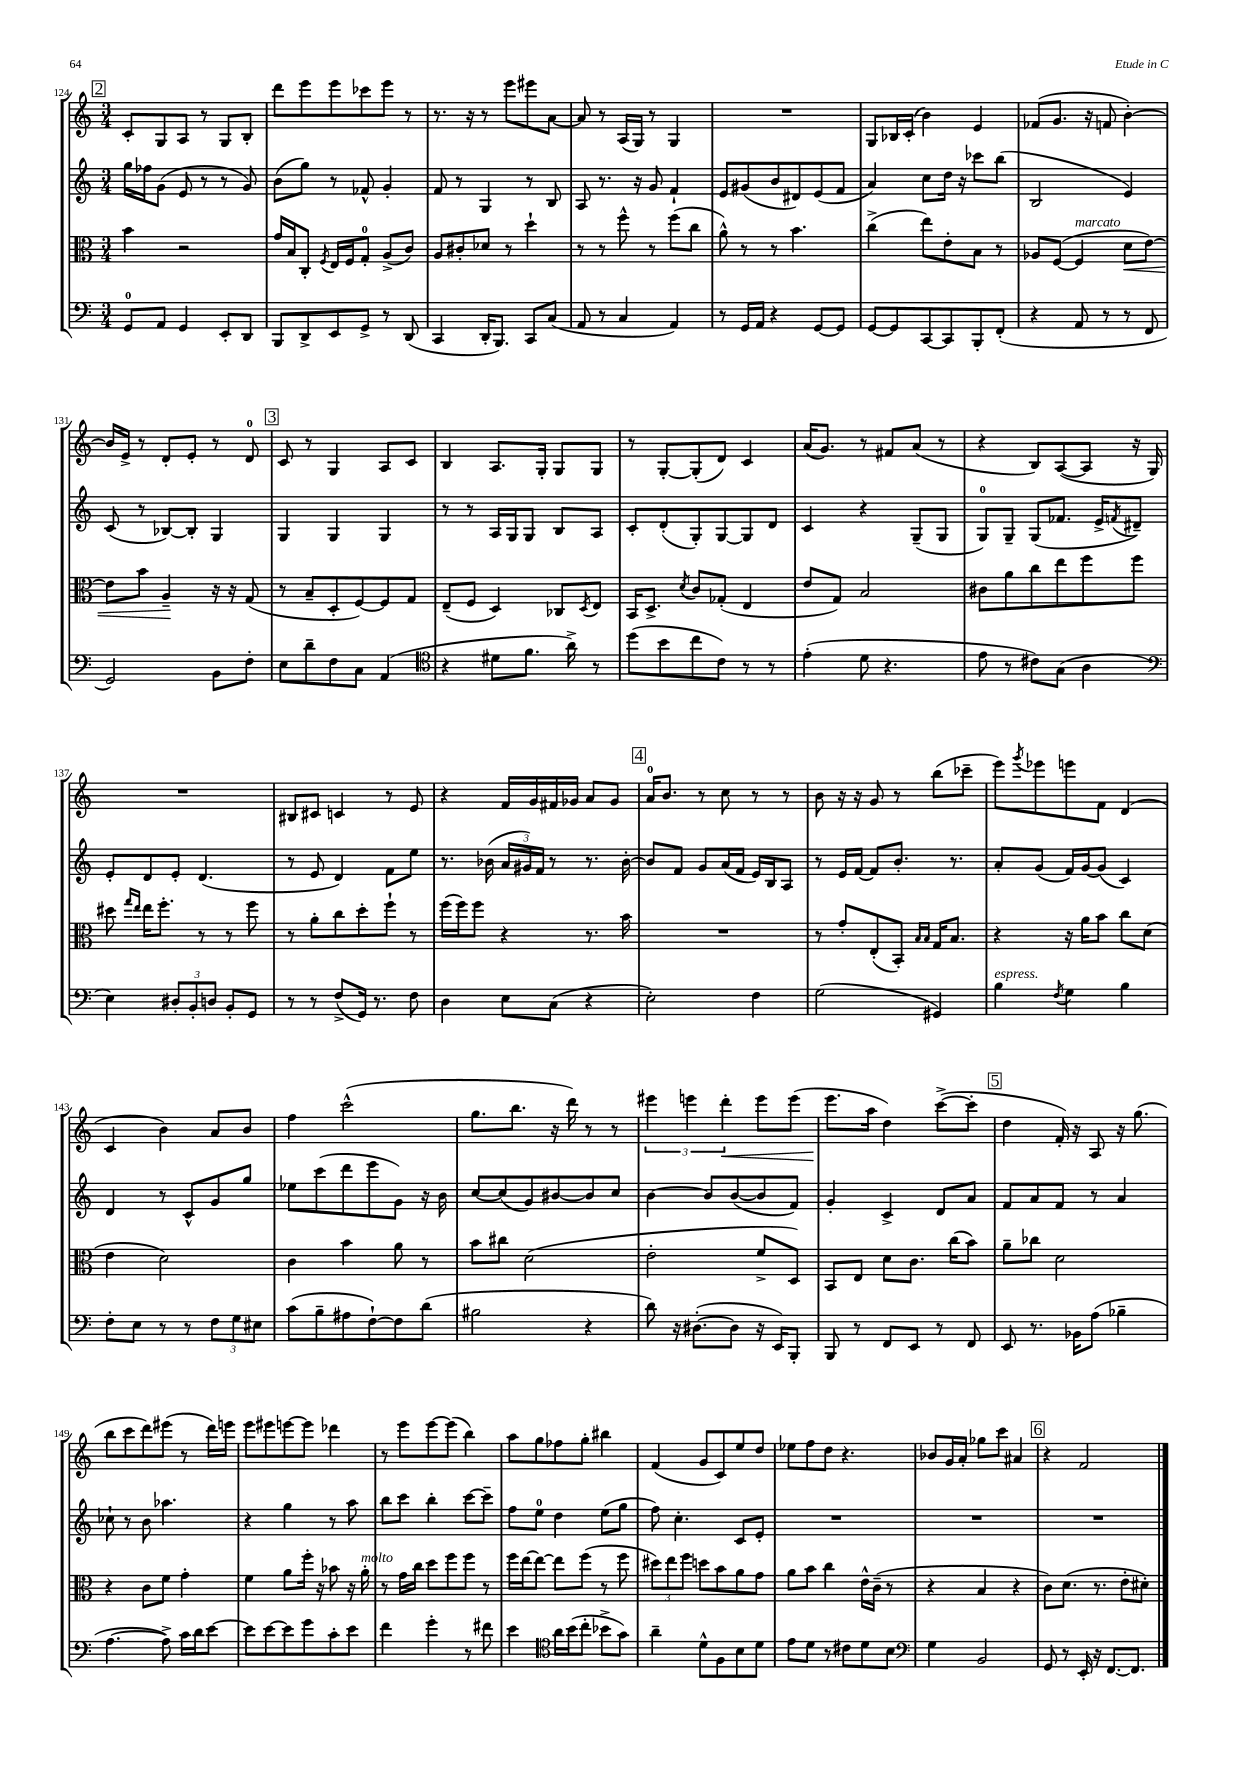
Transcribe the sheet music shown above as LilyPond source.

<<
\new StaffGroup <<
\new Staff = "s0" {
    \clef treble \key c \major \numericTimeSignature \time 3/4
    \mark \markup { \box "2" } c'8-. g8 a8 r8 g8 b8-. |
    d'''8 e'''8 e'''8 ces'''8 e'''8 r8 |
    r8. r16 r8 e'''8 eis'''8 a'8~ |
    a'8 r8 a16( g16) r8 g4 |
    R2. |
    g8 bes16 c'16-.( b'4) e'4 |
    fes'8( g'8. r16 f'8 b'4~-.) |
    b'16 e'16-> r8 d'8-. e'8-. r8 d'8-0 |
    \mark \markup { \box "3" } c'8 r8 g4 a8 c'8 |
    b4 a8. g16-. g8 g8 |
    r8 g8~-. g8-.( d'8) c'4 |
    a'16( g'8.) r8 fis'8 a'8( r8 |
    r4 b8) a8~( a8 r16 g16) |
    R2. |
    bis8 cis'8 c'4 r8 e'8 |
    r4 f'16 g'16 fis'16 ges'16 a'8 ges'8 |
    \mark \markup { \box "4" } a'16-0 b'8. r8 c''8 r8 r8 |
    b'8 r16 r16 g'8 r8 b''8( ces'''8-- |
    e'''8) \acciaccatura { g'''8 } ees'''8 e'''8 f'8 d'4( |
    c'4 b'4) a'8 b'8 |
    f''4 c'''2-^( |
    g''8. b''8. r16 d'''16) r8 r8 |
    \tuplet 3/2 { eis'''4 e'''4 d'''4-.\< } e'''8 e'''8( |
    e'''8.\! a''16 d''4) c'''8~->( c'''8-. |
    \mark \markup { \box "5" } d''4 f'16-.) r16 a8 r16 g''8.( |
    b''8 c'''8 d'''8) eis'''8( r8 d'''16) e'''16 |
    e'''8 eis'''8 e'''8~ e'''8 des'''4 |
    r8 e'''8 e'''8~ e'''8( b''4) |
    a''8 g''8 fes''8 g''8-. bis''4 |
    f'4( g'8 c'8) e''8 d''8 |
    ees''8 f''8 d''8 r4. |
    bes'8 g'16 a'16-. ges''8 c'''8 ais'4 |
    \mark \markup { \box "6" } r4 f'2 \bar "|." |
}
\new Staff = "s1" {
    \clef treble \key c \major \numericTimeSignature \time 3/4
    \mark \markup { \box "2" } g''16 fes''16 g'8( e'8 r8 r8 g'8) |
    b'8( g''8) r8 fes'8-^ g'4-. |
    f'8 r8 g4 r8 b8 |
    a8 r8. r16 g'8 f'4-! |
    e'8 gis'8( b'8 dis'8) e'8( f'8 |
    a'4) c''8 d''16 r16 ces'''8 b''8( |
    b2 e'4) |
    c'8( r8 bes8~) bes8-. g4 |
    \mark \markup { \box "3" } g4 g4 g4 |
    r8 r8 a16 g16 g8 b8 a8 |
    c'8-. d'8-.( g8-.) g8~ g8 d'8 |
    c'4 r4 g8--( g8 |
    g8-0) g8-- g8( fes'8. e'16-> \acciaccatura { f'8 } dis'8--) |
    e'8-. d'8 e'8-. d'4.( |
    r8 e'8 d'4) f'8 e''8 |
    r8. bes'16( \tuplet 3/2 { a'16 gis'16) f'16 } r8 r8. bes'16~-. |
    \mark \markup { \box "4" } bes'8 f'8 g'8 a'16( f'16 e'16) b16 a8 |
    r8 e'16 f'16~ f'8 b'8.-. r8. |
    a'8-. g'8( f'16) g'16~ g'8( c'4) |
    d'4 r8 c'8-^ g'8 g''8 |
    ees''8 c'''8( d'''8 e'''8 g'8) r16 b'16 |
    c''8~ c''8( g'8) bis'8~ bis'8 c''8 |
    b'4~ b'8 b'8~( b'8 f'8) |
    g'4-. c'4-> d'8 a'8 |
    \mark \markup { \box "5" } f'8 a'8 f'8 r8 a'4 |
    ces''8-! r8 b'8 aes''4. |
    r4 g''4 r8 a''8 |
    b''8 c'''8 b''4-. c'''8~ c'''8-- |
    f''8 e''8-0 d''4 e''8( g''8 |
    f''8) c''4.-. c'8 e'8-. |
    R2. |
    R2. |
    \mark \markup { \box "6" } R2. \bar "|." |
}
\new Staff = "s2" {
    \clef alto \key c \major \numericTimeSignature \time 3/4
    \mark \markup { \box "2" } b'4 r2 |
    g'16 b16 c8-. \acciaccatura { f8 } e16 f16 g8-0-. a8->( c'8) |
    a8 cis'8-. des'8 r8 d''4-! |
    r8 r8 f''8-^ r8 f''8( c''8 |
    a'8-^) r8 r8 b'4. |
    c''4->( e''8) e'8-. b8 r8 |
    aes8 f8~( f4^\markup { \italic "marcato" } d'8\< e'8~) |
    e'8 b'8 a4--\! r16 r16 g8( |
    \mark \markup { \box "3" } r8 b8-- d8-. f8~) f8 g8 |
    e8--( f8 d4) ces8 \acciaccatura { d8 } e8 |
    b,16 d8.-> \acciaccatura { d'8 } c'8 ges8-.( e4 |
    e'8 g8) b2 |
    cis'8 a'8 c''8 e''8 f''8 f''8 |
    dis''8 \grace { g''16 e''16 } e''16 f''8.-. r8 r8 f''8 |
    r8 a'8-. c''8 d''8-. f''8-! r8 |
    f''16( f''16) f''8 r4 r8. b'16 |
    \mark \markup { \box "4" } R2. |
    r8 g'8-. e8-.( b,8-.) \grace { b16 b16 } g16 b8. |
    r4 r16 a'16 b'8 c''8 d'8( |
    e'4 d'2) |
    c'4 b'4 a'8 r8 |
    b'8 cis''8 d'2( |
    e'2-. f'8-> d8) |
    b,8 e8 d'8 c'8. c''16( b'8) |
    \mark \markup { \box "5" } a'8-- ces''8 d'2 |
    r4 c'8 f'8 g'4-. |
    f'4 a'8 f''16-. r16 bes'8 r16 a'16-.^\markup { \italic "molto" } |
    r8 g'16 c''16 d''8 f''8 f''8 r8 |
    f''16 e''16~ e''8~ e''8 f''8( r8 f''8 |
    \tuplet 3/2 { dis''8) e''8 f''8 } d''8 b'8 a'8 g'8 |
    a'8 b'8 c''4 e'16-^ c'16--( r8 |
    r4 b4 r4 |
    \mark \markup { \box "6" } c'8) d'8.( r8. e'8-. dis'8-.) \bar "|." |
}
\new Staff = "s3" {
    \clef bass \key c \major \numericTimeSignature \time 3/4
    \mark \markup { \box "2" } g,8-0 a,8 g,4 e,8-. d,8 |
    b,,8 d,8-> e,8 g,8-> r8 d,8( |
    c,4 d,16-. b,,8.) c,8 c8( |
    a,8 r8 c4 a,4) |
    r8 g,16 a,16 r4 g,8~ g,8 |
    g,8~ g,8 c,8~ c,8 b,,8-. f,8-.( |
    r4 a,8 r8 r8 f,8 |
    g,2) b,8 f8-. |
    \mark \markup { \box "3" } e8 d'8-- f8 c8 a,4( |
    \clef tenor r4 dis'8 f'8. a'16->) r8 |
    d''8( b'8 c''8 c'8) r8 r8 |
    e'4-.( d'8 r4. |
    e'8 r8 cis'8) g8( a4 |
    \clef bass e4) \tuplet 3/2 { dis8-. b,8-. d8 } b,8-. g,8 |
    r8 r8 f8->( g,16) r8. f8 |
    d4 e8 c8( r4 |
    \mark \markup { \box "4" } e2-.) f4 |
    g2( gis,4) |
    b4^\markup { \italic "espress." } \acciaccatura { f8 } g4 b4 |
    f8-. e8 r8 r8 \tuplet 3/2 { f8 g8 eis8 } |
    c'8( b8-- ais8 f8~-!) f8 d'8( |
    bis2 r4 |
    d'8) r16 dis8.~-.( dis8 r16 e,16) b,,8-. |
    b,,8 r8 f,8 e,8 r8 f,8 |
    \mark \markup { \box "5" } e,8 r8. bes,16 a8( bes4-- |
    a4.~ a8->) c'16 d'16 e'8~ |
    e'8 e'8~ e'8 g'8 c'8-. e'8 |
    f'4 g'4-. r8 fis'8 |
    e'4 \clef tenor a'16 b'16( c''8-. bes'8-> g'8) |
    a'4-- d'8-^ f8 b8 d'8 |
    e'8 d'8 r8 cis'8 d'8 b8 |
    \clef bass g4 b,2 |
    \mark \markup { \box "6" } g,8 r8 e,16-. r16 f,8.~ f,8. \bar "|." |
}
>>
>>
\layout { \context { \Score currentBarNumber = #124 } }
